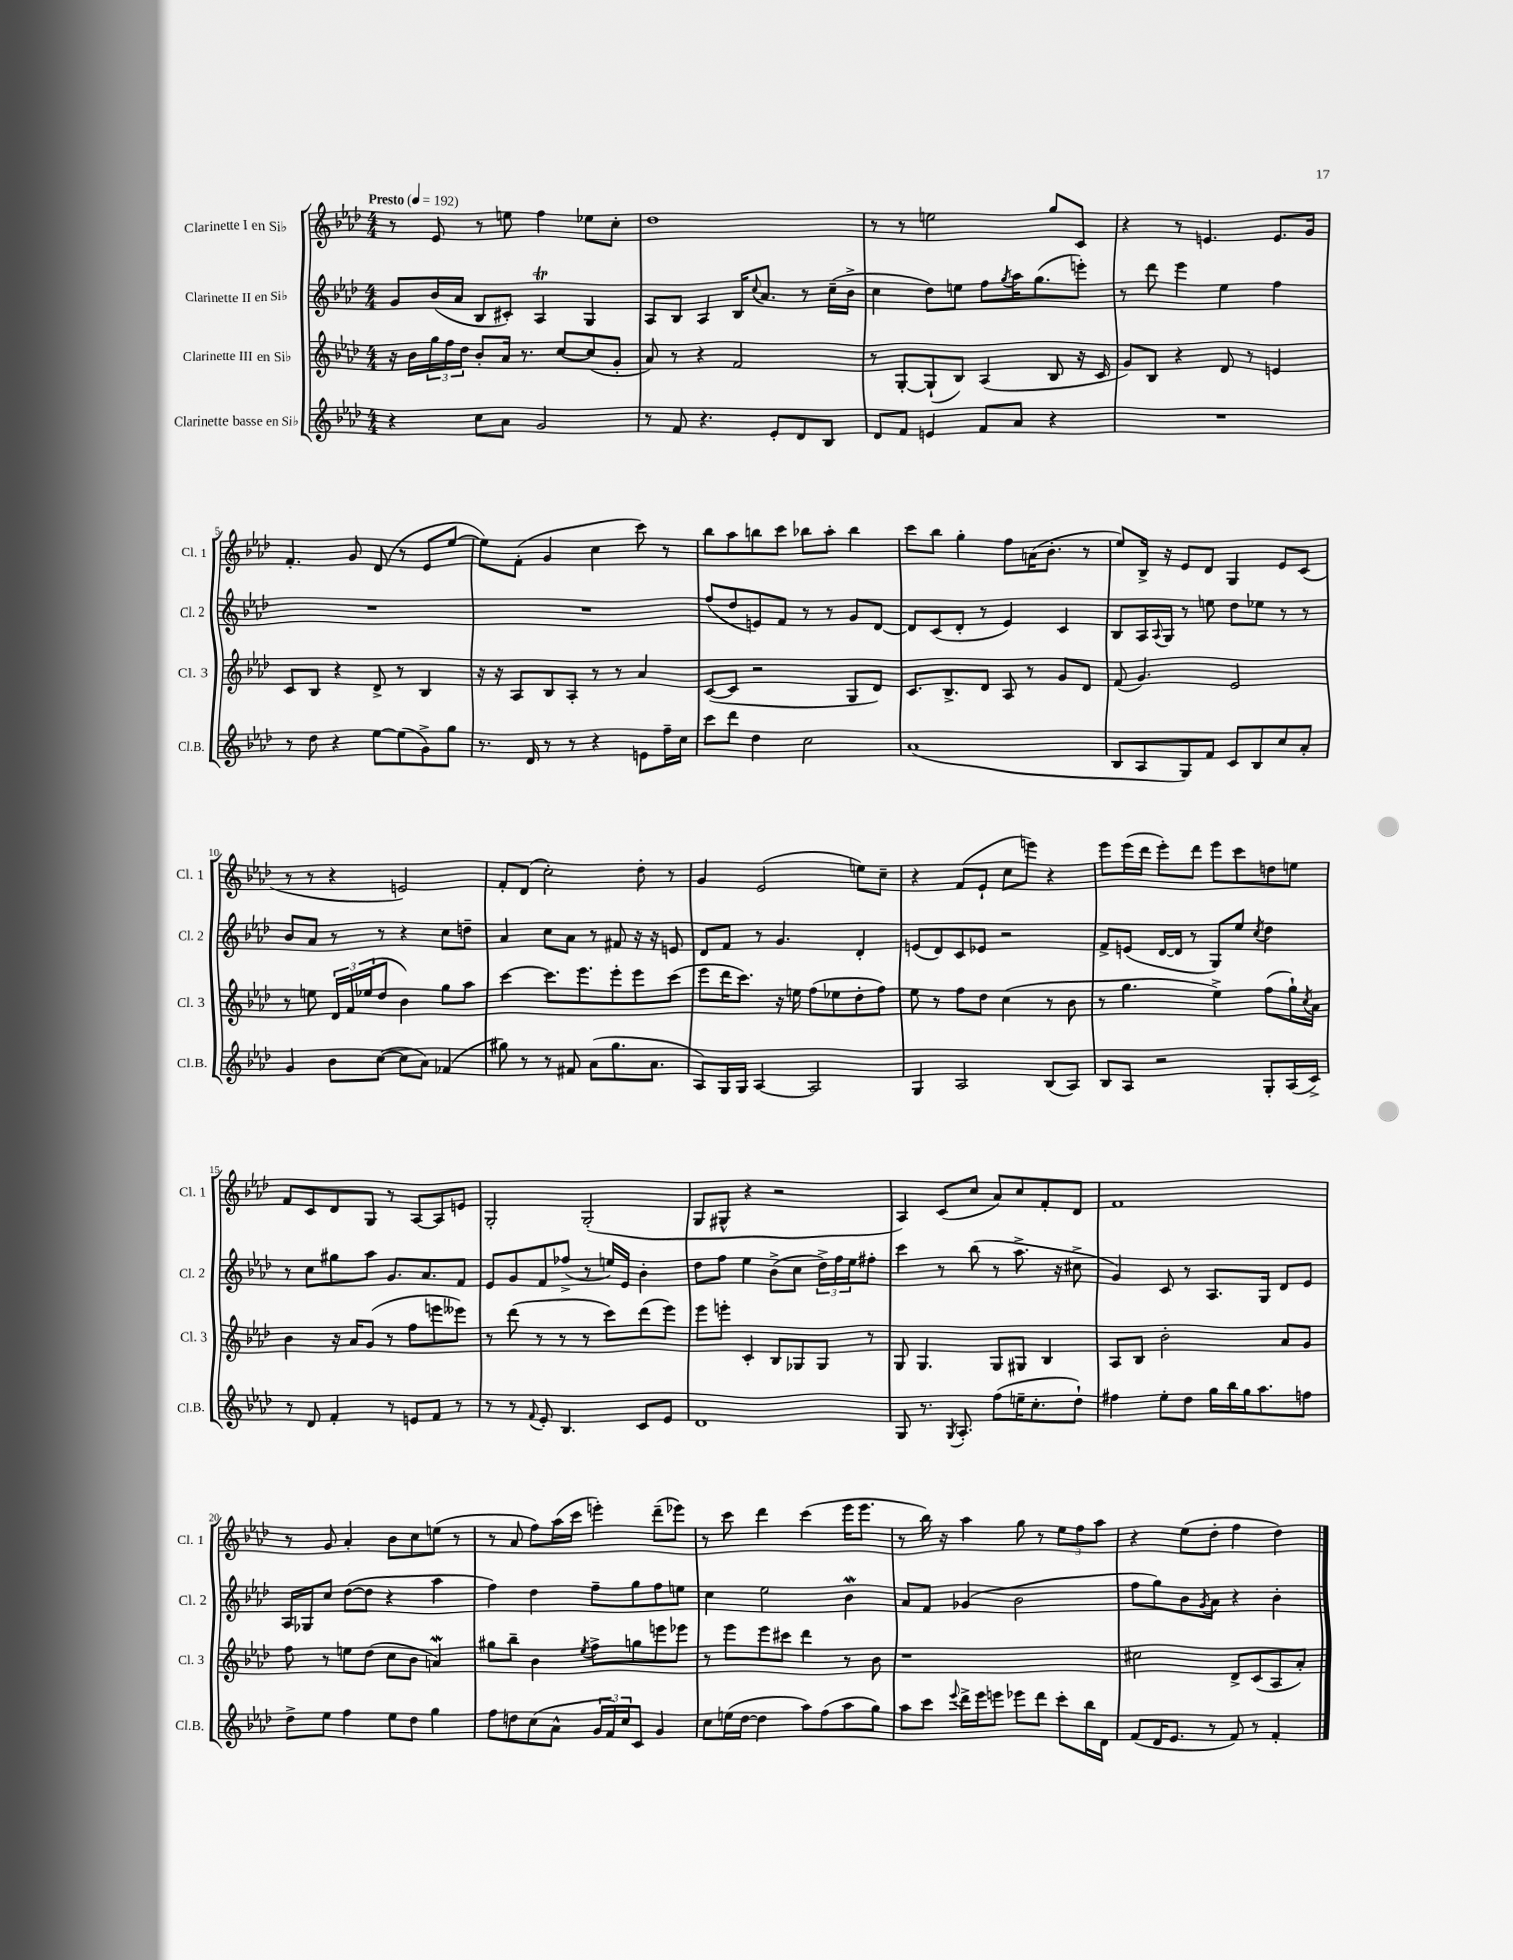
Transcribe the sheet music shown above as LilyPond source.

<<
\new StaffGroup <<
\new Staff = "s0" \with { instrumentName = "Clarinette I en Sib" shortInstrumentName = "Cl. 1" } {
    \clef treble \key aes \major \numericTimeSignature \time 4/4 \tempo "Presto" 4 = 192
    r8 ees'8 r8 e''8 f''4 ees''8 c''8-. |
    des''1 |
    r8 r8 e''2 g''8 c'8 |
    r4 r8 e'4. e'8. g'16 |
    f'4.-. g'8 des'8( r8 ees'8 ees''8~ |
    ees''8) f'8-.( g'4 c''4 c'''8) r8 |
    bes''8 aes''8 b''8 c'''8 bes''8 aes''8-. bes''4 |
    c'''8 bes''8 g''4-. f''8 a'16( bes'8.-. r8 |
    ees''8) bes16-> r16 ees'8 des'8 g4 ees'8 c'8( |
    r8 r8 r4 e'2) |
    f'8-. des'8( c''2-.) des''8-. r8 |
    g'4 ees'2( e''8) c''8-- |
    r4 f'8( ees'8-! c''8 e'''8) r4 |
    ees'''8 ees'''16( des'''16 ees'''8-.) des'''8 ees'''8 c'''8 d''8 e''8 |
    f'8 c'8 des'8 g8 r8 aes8~ aes8 e'8 |
    g2-. g2-.( |
    g8 gis8-^ r4 r2 |
    aes4) c'8( c''8 aes'8) c''8 f'8-. des'8 |
    f'1 |
    r8 g'8 aes'4-. bes'8 c''8 e''8( r8 |
    r8 aes'8 f''8) aes''16( c'''16 e'''4-.) des'''8--( ees'''8) |
    r8 c'''8 des'''4 c'''4( ees'''16 ees'''8. |
    r8 bes''16) r16 aes''4 g''8 r8 \tuplet 3/2 { ees''8 f''8 aes''8 } |
    r4 ees''8( des''8-. f''4 des''4) \bar "|." |
}
\new Staff = "s1" \with { instrumentName = "Clarinette II en Sib" shortInstrumentName = "Cl. 2" } {
    \clef treble \key aes \major \numericTimeSignature \time 4/4
    g'8 bes'16( aes'16 bes8 cis'8-.) aes4\trill g4 |
    aes8 bes8 aes4 bes16 \appoggiatura { c''8 } aes'8. r8 c''16--( bes'16-> |
    c''4 des''8) e''8 f''8 \acciaccatura { g''8 } aes''16 g''8.( e'''8-.) |
    r8 des'''8 ees'''4 ees''4 f''4 |
    R1 |
    R1 |
    f''8( des''8 e'8) f'8 r8 r8 g'8 des'8~ |
    des'8 c'8( des'8-. r8 ees'4) c'4 |
    bes8 aes16 \appoggiatura { aes8 } g16 r8 e''8 des''8 ees''8 r8 r8 |
    bes'8 aes'8 r8 r8 r4 c''8 d''8-- |
    aes'4 c''8 aes'8 r8 fis'8 r16 r16 e'8 |
    des'8 f'8 r8 g'4. des'4-. |
    e'8( des'8) c'8 ees'8 r2 |
    f'8-> e'8( des'16~ des'16 r8 g8) ees''8 \acciaccatura { c''8 } des''4 |
    r8 c''8 gis''8 aes''8 g'8. aes'8. f'8 |
    ees'8 g'8 f'8 fes''8->( r8 e''16) ees'16 bes'4-. |
    des''8 f''8 ees''4 bes'8->( c''8 \tuplet 3/2 { des''16->) f''16 ees''16 } fis''8-. |
    c'''4 r8 bes''8( r8 aes''8.-> r16 cis''8-> |
    g'4) c'8 r8 aes8. g16 des'8 ees'8 |
    aes16 ges16 c''8 des''8~( des''8 r4 aes''4 |
    f''4) des''4 f''8-- g''8 f''8 e''8 |
    c''4 ees''2 bes'4\mordent |
    aes'8 f'8 ges'4( bes'2 |
    f''8 g''8) bes'8 \acciaccatura { g'8 } aes'8 r4 bes'4-. \bar "|." |
}
\new Staff = "s2" \with { instrumentName = "Clarinette III en Sib" shortInstrumentName = "Cl. 3" } {
    \clef treble \key aes \major \numericTimeSignature \time 4/4
    r16 bes'16 \tuplet 3/2 { g''16 f''16 des''16 } bes'8-. aes'16 r8. c''8~ c''8( g'8-. |
    aes'8) r8 r4 f'2 |
    r8 g8~-. g8-!( bes8) aes4( bes8 r16 c'16 |
    g'8) bes8 r4 des'8 r8 e'4 |
    c'8 bes8 r4 des'8-> r8 bes4 |
    r16 r16 aes8 bes8 aes8-. r8 r8 aes'4 |
    c'8~( c'8 r2 g8 des'8) |
    c'8. bes8.-> des'8 aes8 r8 g'8 des'8 |
    f'8( g'4.) ees'2 |
    r8 e''8 \tuplet 3/2 { des'16 f'16 ees''16( } des''8 bes'4) g''8 aes''8 |
    c'''4~ c'''8. ees'''8. ees'''8-. ees'''8 c'''8( |
    ees'''8 des'''16 c'''8.) r16 e''16 f''8( ees''8 des''8-. f''8) |
    ees''8 r8 f''8 des''8 c''4( r8 bes'8 |
    r8 g''4. ees''4->) f''8( g''16-!) \acciaccatura { c''8 } aes'16 |
    bes'4 r16 aes'16 g'8( r8 f''8 e'''8 eeses'''8) |
    r8 des'''8( r8 r8 r8 c'''8) des'''8( ees'''8) |
    ees'''8 e'''8-. c'4-. bes8 ges8 ges8 r8 |
    g8 g4. g8 gis8 bes4 |
    aes8 bes8 bes'2-. aes'8 g'8 |
    f''8 r8 e''8 des''8( c''8 bes'8 a'4\mordent) |
    gis''8 bes''8-- bes'4 \acciaccatura { ees''8 } f''8-> g''8 e'''8 ees'''8 |
    r8 ees'''8 ees'''8 cis'''8 des'''4 r8 bes'8 |
    r1 |
    cis''2 des'8-> c'8( aes8 aes'8-.) \bar "|." |
}
\new Staff = "s3" \with { instrumentName = "Clarinette basse en Sib" shortInstrumentName = "Cl.B." } {
    \clef treble \key aes \major \numericTimeSignature \time 4/4
    r4 c''8 aes'8 g'2 |
    r8 f'8 r4. ees'8-. des'8 bes8 |
    des'8 f'8 e'4 f'8 aes'8 r4 |
    R1 |
    r8 des''8 r4 ees''8~ ees''8( g'8->) g''8 |
    r8. des'16 r8 r8 r4 e'8 f''16-- c''16 |
    c'''8 des'''8 des''4 c''2 |
    aes'1( |
    bes8 aes8 g8) f'8 c'8 bes8 c''8 aes'8-. |
    g'4 bes'8 c''8~( c''8 aes'8) fes'4( |
    gis''8) r8 r8 fis'8 aes'8( gis''8. aes'8. |
    aes8) g16 g16 aes4~ aes2 |
    g4 aes2 bes8( aes8) |
    bes8 aes8 r2 g8-. aes16( c'16->) |
    r8 des'8 f'4-. r8 e'8 f'8 r8 |
    r8 r8 \appoggiatura { f'8 } ees'8-. bes4. c'8 ees'8 |
    des'1 |
    g8 r8. \acciaccatura { g8 } aes8.-. f''8( e''16-- c''8.-. des''8-!) |
    fis''4 ees''8-. des''8 g''16 bes''16 g''16 aes''8. f''8 |
    des''8-> ees''8 f''4 ees''8 des''8 g''4 |
    f''8 d''8 c''8( aes'8-^ \tuplet 3/2 { g'16 f'16) c''16 } c'8 g'4 |
    c''8 e''16( des''16~ des''4 aes''8) f''8( aes''8 g''8) |
    aes''8 c'''8 \appoggiatura { ees'''8 } des'''16-> ees'''16 e'''8 ees'''8 des'''8 c'''8-. bes''16 des'16 |
    f'8( des'16 ees'8. r8 f'8) r8 f'4-. \bar "|." |
}
>>
>>
